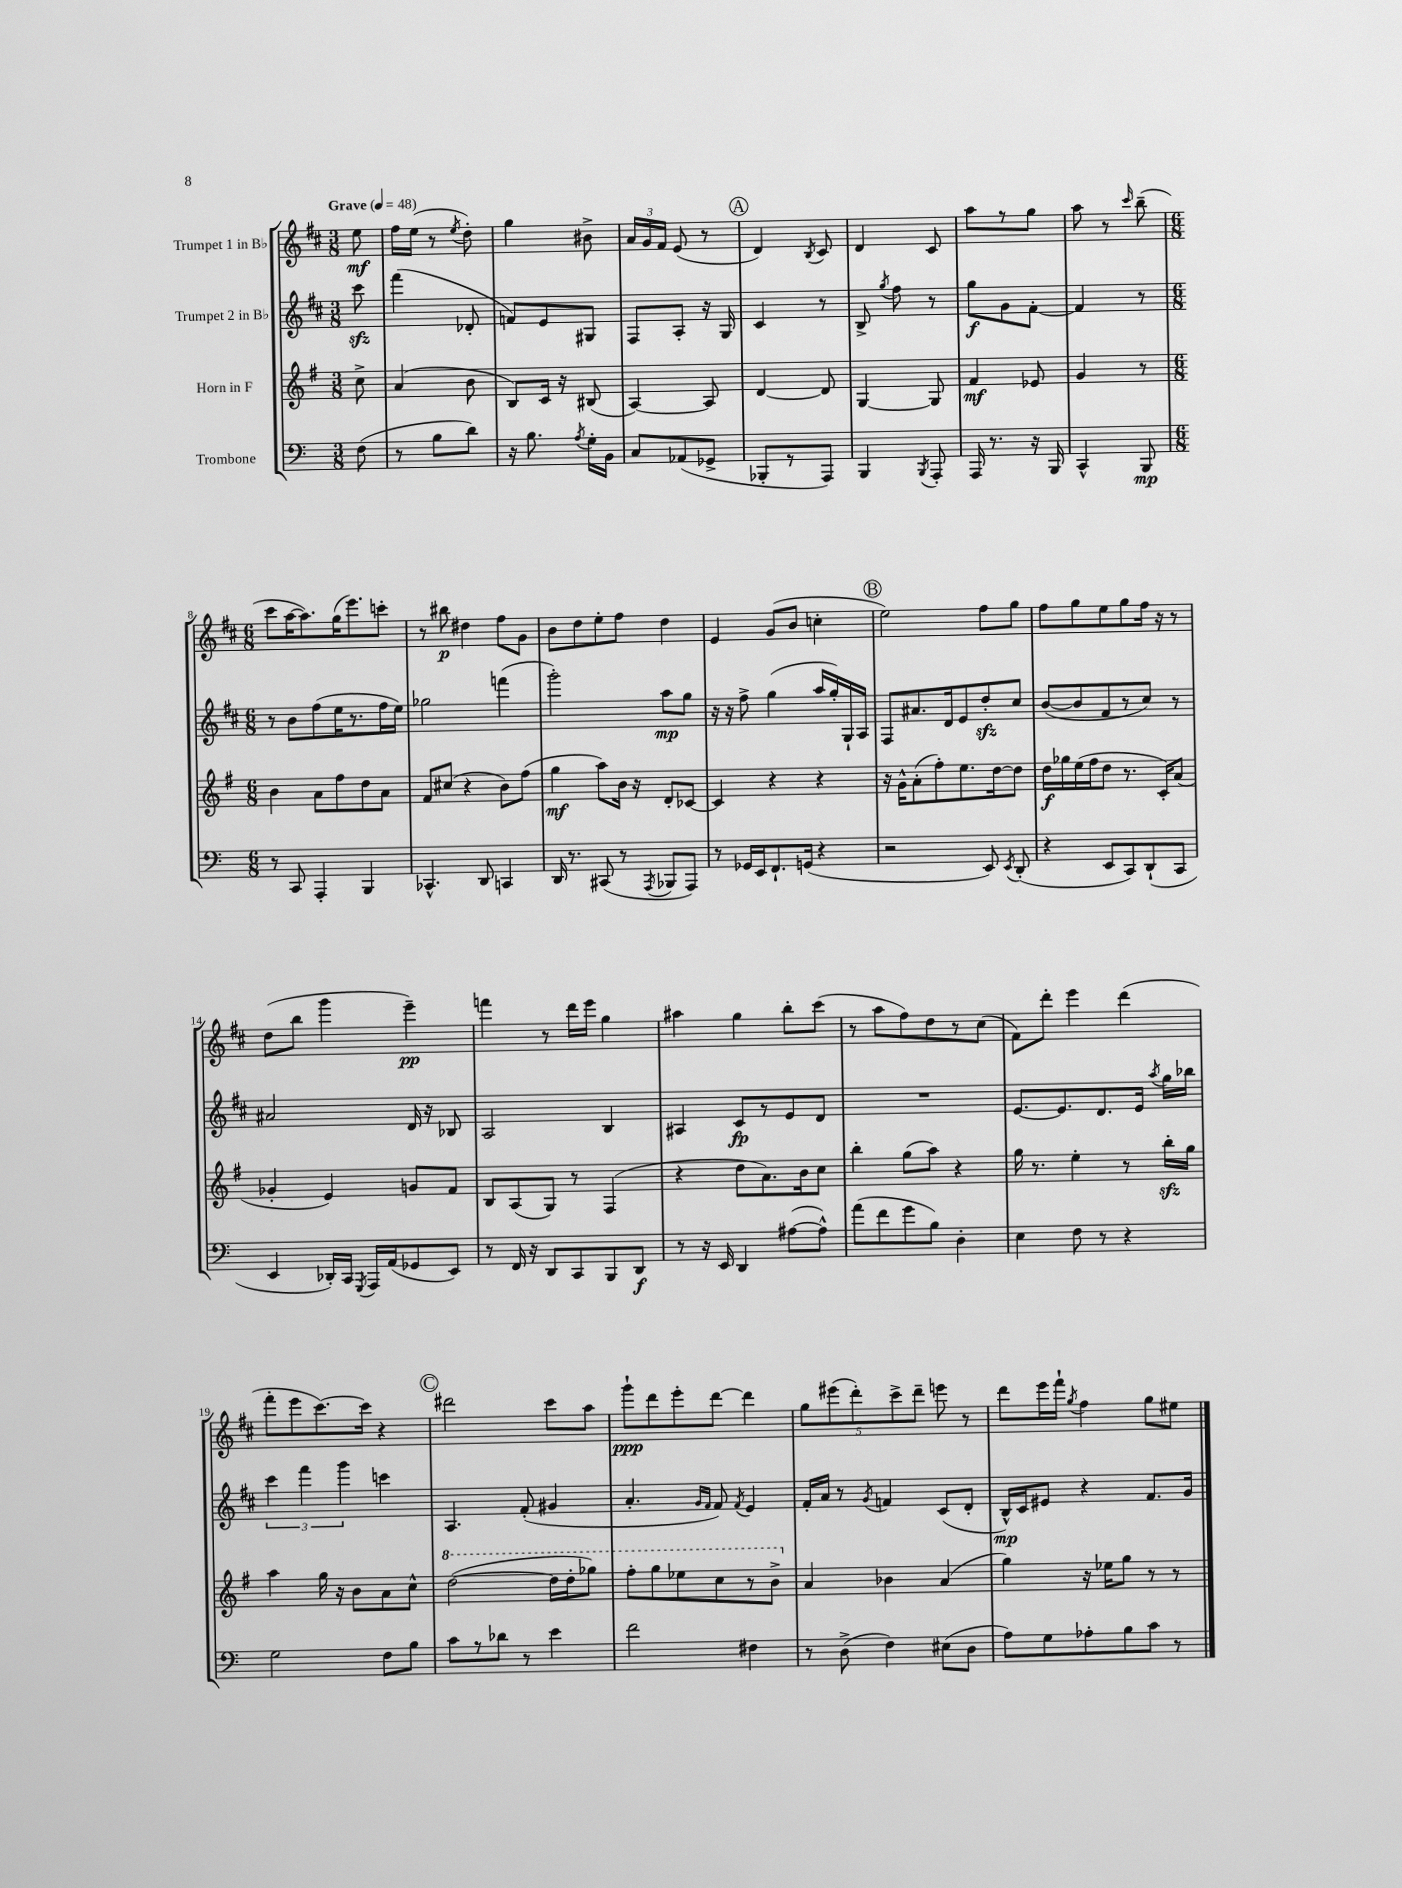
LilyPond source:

<<
\new StaffGroup <<
\new Staff = "s0" \with { instrumentName = "Trumpet 1 in Bb" } {
    \clef treble \key d \major \numericTimeSignature \time 3/8 \partial 8 \tempo "Grave" 4 = 48
    \autoBeamOff e''8\mf |
    fis''16[ e''16]( r8 \acciaccatura { e''8 } d''8-.) |
    g''4 bis'8-> |
    \tuplet 3/2 { a'16[ g'16 fis'16] } e'8( r8 |
    \mark \markup { \circle "A" } d'4) \acciaccatura { b8 } cis'8 |
    d'4 cis'8 |
    a''8[ r8 g''8] |
    a''8 r8 \grace { cis'''16 } b''8--( |
    \numericTimeSignature \time 6/8 cis'''8[ a''16~ a''8.) g''16( e'''8.) c'''8]-. |
    r8 bis''8\p dis''4 fis''8[ g'8] |
    b'8[ d''8 e''8-. fis''8] d''4 |
    e'4 g'8[( b'8] c''4-. |
    \mark \markup { \circle "B" } e''2) fis''8[ g''8] |
    fis''8[ g''8 e''8 g''8 fis''16] r16 r8 |
    d''8[( b''8] g'''4 e'''4--\pp) |
    f'''4 r8 d'''16[ e'''16] g''4 |
    ais''4 g''4 b''8[-. cis'''8]( |
    r8 a''8[ fis''8) d''8 r8 cis''8]( |
    fis'8[) d'''8]-. e'''4 d'''4( |
    fis'''8[-. e'''8 cis'''8.~) cis'''16] r4 |
    \mark \markup { \circle "C" } dis'''2 cis'''8[ a''8] |
    g'''8[-!\ppp d'''8 e'''8-. d'''8]~ d'''4 |
    \tuplet 5/4 { g''8[ eis'''8( d'''8-.) cis'''8-> d'''8]-- } e'''8 r8 |
    d'''8[ e'''16 fis'''16]-! \acciaccatura { g''8 } fis''4 g''8[ eis''8] \bar "|." |
}
\new Staff = "s1" \with { instrumentName = "Trumpet 2 in Bb" } {
    \clef treble \key d \major \numericTimeSignature \time 3/8 \partial 8
    \autoBeamOff cis'''8\sfz |
    fis'''4( des'8-. |
    f'8[) e'8 gis8] |
    fis8[ a8]-. r16 g16 |
    \mark \markup { \circle "A" } cis'4 r8 |
    b8-> \acciaccatura { g''8 } fis''8 r8 |
    g''8[\f g'8 fis'8]~-. |
    fis'4 r8 |
    \numericTimeSignature \time 6/8 r8 b'8[ fis''8( e''16 r8. fis''16 e''16]) |
    ges''2 f'''4( |
    g'''2-.) a''8[\mp g''8] |
    r16 r16 fis''8-> g''4( a''16[ g''16-.) g16-! a16] |
    \mark \markup { \circle "B" } fis8[ ais'8. d'16 e'8 d''8-.\sfz cis''8] |
    b'8[~( b'8 fis'8 r8 cis''8]) r8 |
    ais'2 d'16 r16 bes8 |
    a2 b4 |
    ais4 cis'8[\fp r8 e'8 d'8] |
    R2. |
    e'8.[~ e'8. d'8. e'16] \acciaccatura { a''8 } g''16[ bes''16] |
    \tuplet 3/2 { cis'''4 fis'''4 g'''4 } c'''4 |
    \mark \markup { \circle "C" } a4. fis'8-.( gis'4 |
    a'4.-. \grace { g'16[ fis'16] } fis'8) \acciaccatura { fis'8 } e'4 |
    fis'16[-. a'16] r8 \acciaccatura { g'8 } f'4 cis'8[( d'8]-. |
    b16[-^\mp) cis'16 eis'8] r4 fis'8.[ g'16] \bar "|." |
}
\new Staff = "s2" \with { instrumentName = "Horn in F" } {
    \clef treble \key g \major \numericTimeSignature \time 3/8 \partial 8
    \autoBeamOff c''8-> |
    a'4( b'8 |
    b8[) c'16] r16 bis8( |
    a4~) a8 |
    \mark \markup { \circle "A" } d'4~ d'8 |
    g4~ g8 |
    fis'4\mf ees'8 |
    g'4 r8 |
    \numericTimeSignature \time 6/8 b'4 a'8[ fis''8 d''8 a'8] |
    fis'8[ cis''8]( r4 b'8[) fis''8]( |
    g''4\mf a''8[) b'16] r16 d'8[-. ces'8]~ |
    ces'4 r4 r4 |
    \mark \markup { \circle "B" } r16 g'16[-^ a'8-.( fis''8-.) e''8. d''16~ d''8] |
    d''16[\f ges''16 e''16( fis''16 d''8] r8. c'16[-.) a'8]( |
    ges'4-. e'4) g'8[ fis'8] |
    b8[ a8( g8]) r8 fis4( |
    r4 d''8[ a'8.) b'16 c''8] |
    b''4-. g''8[( a''8]) r4 |
    g''16 r8. e''4-. r8 b''16[-.\sfz g''16] |
    a''4 g''16 r16 b'8[ a'8 c''8]-^ |
    \mark \markup { \circle "C" } \ottava #1 d'''2~( d'''16[ d'''16-. ges'''8]) |
    fis'''8[-. g'''8 ees'''8 c'''8 r8 b''8]-> \ottava #0 |
    a'4 bes'4 a'4( |
    g''4) r16 ees''16[ g''8] r8 r8 \bar "|." |
}
\new Staff = "s3" \with { instrumentName = "Trombone" } {
    \clef bass \key c \major \numericTimeSignature \time 3/8 \partial 8
    \autoBeamOff f8( |
    r8 b8[ d'8]) |
    r16 b8. \acciaccatura { a8 } g16[-. b,16] |
    c8[ aes,8( ges,8]-> |
    \mark \markup { \circle "A" } bes,,8[-. r8 a,,8]) |
    b,,4 \acciaccatura { b,,8 } a,,8-. |
    a,,16 r8. r16 b,,16 |
    c,4-^ b,,8\mp |
    \numericTimeSignature \time 6/8 r8 c,8 a,,4-. b,,4 |
    ces,4.-^ d,8 c,4 |
    d,16 r8. cis,8( r8 \acciaccatura { a,,8 } bes,,8[ a,,8]) |
    r8 ges,16[ e,16 f,8.-! g,16]( r4 |
    \mark \markup { \circle "B" } r2 e,8) \acciaccatura { e,8 } d,8-.( |
    r4 e,8[ c,8) d,8-!( c,8] |
    e,4 des,16[-.) c,16] \acciaccatura { g,,8 } a,,16[ a,16( ges,8 e,8]) |
    r8 f,16 r16 d,8[ c,8 b,,8 d,8]\f |
    r8 r16 e,16 d,4 ais8[~( ais8]-^) |
    a'8[( f'8 g'8 b8]) d4-. |
    e4 f8 r8 r4 |
    g2 f8[ b8] |
    \mark \markup { \circle "C" } c'8[ r8 des'8] r8 e'4 |
    f'2 fis4 |
    r8 d8->( f4) eis8[( d8] |
    a8[) g8 aes8-. b8 c'8] r8 \bar "|." |
}
>>
>>
